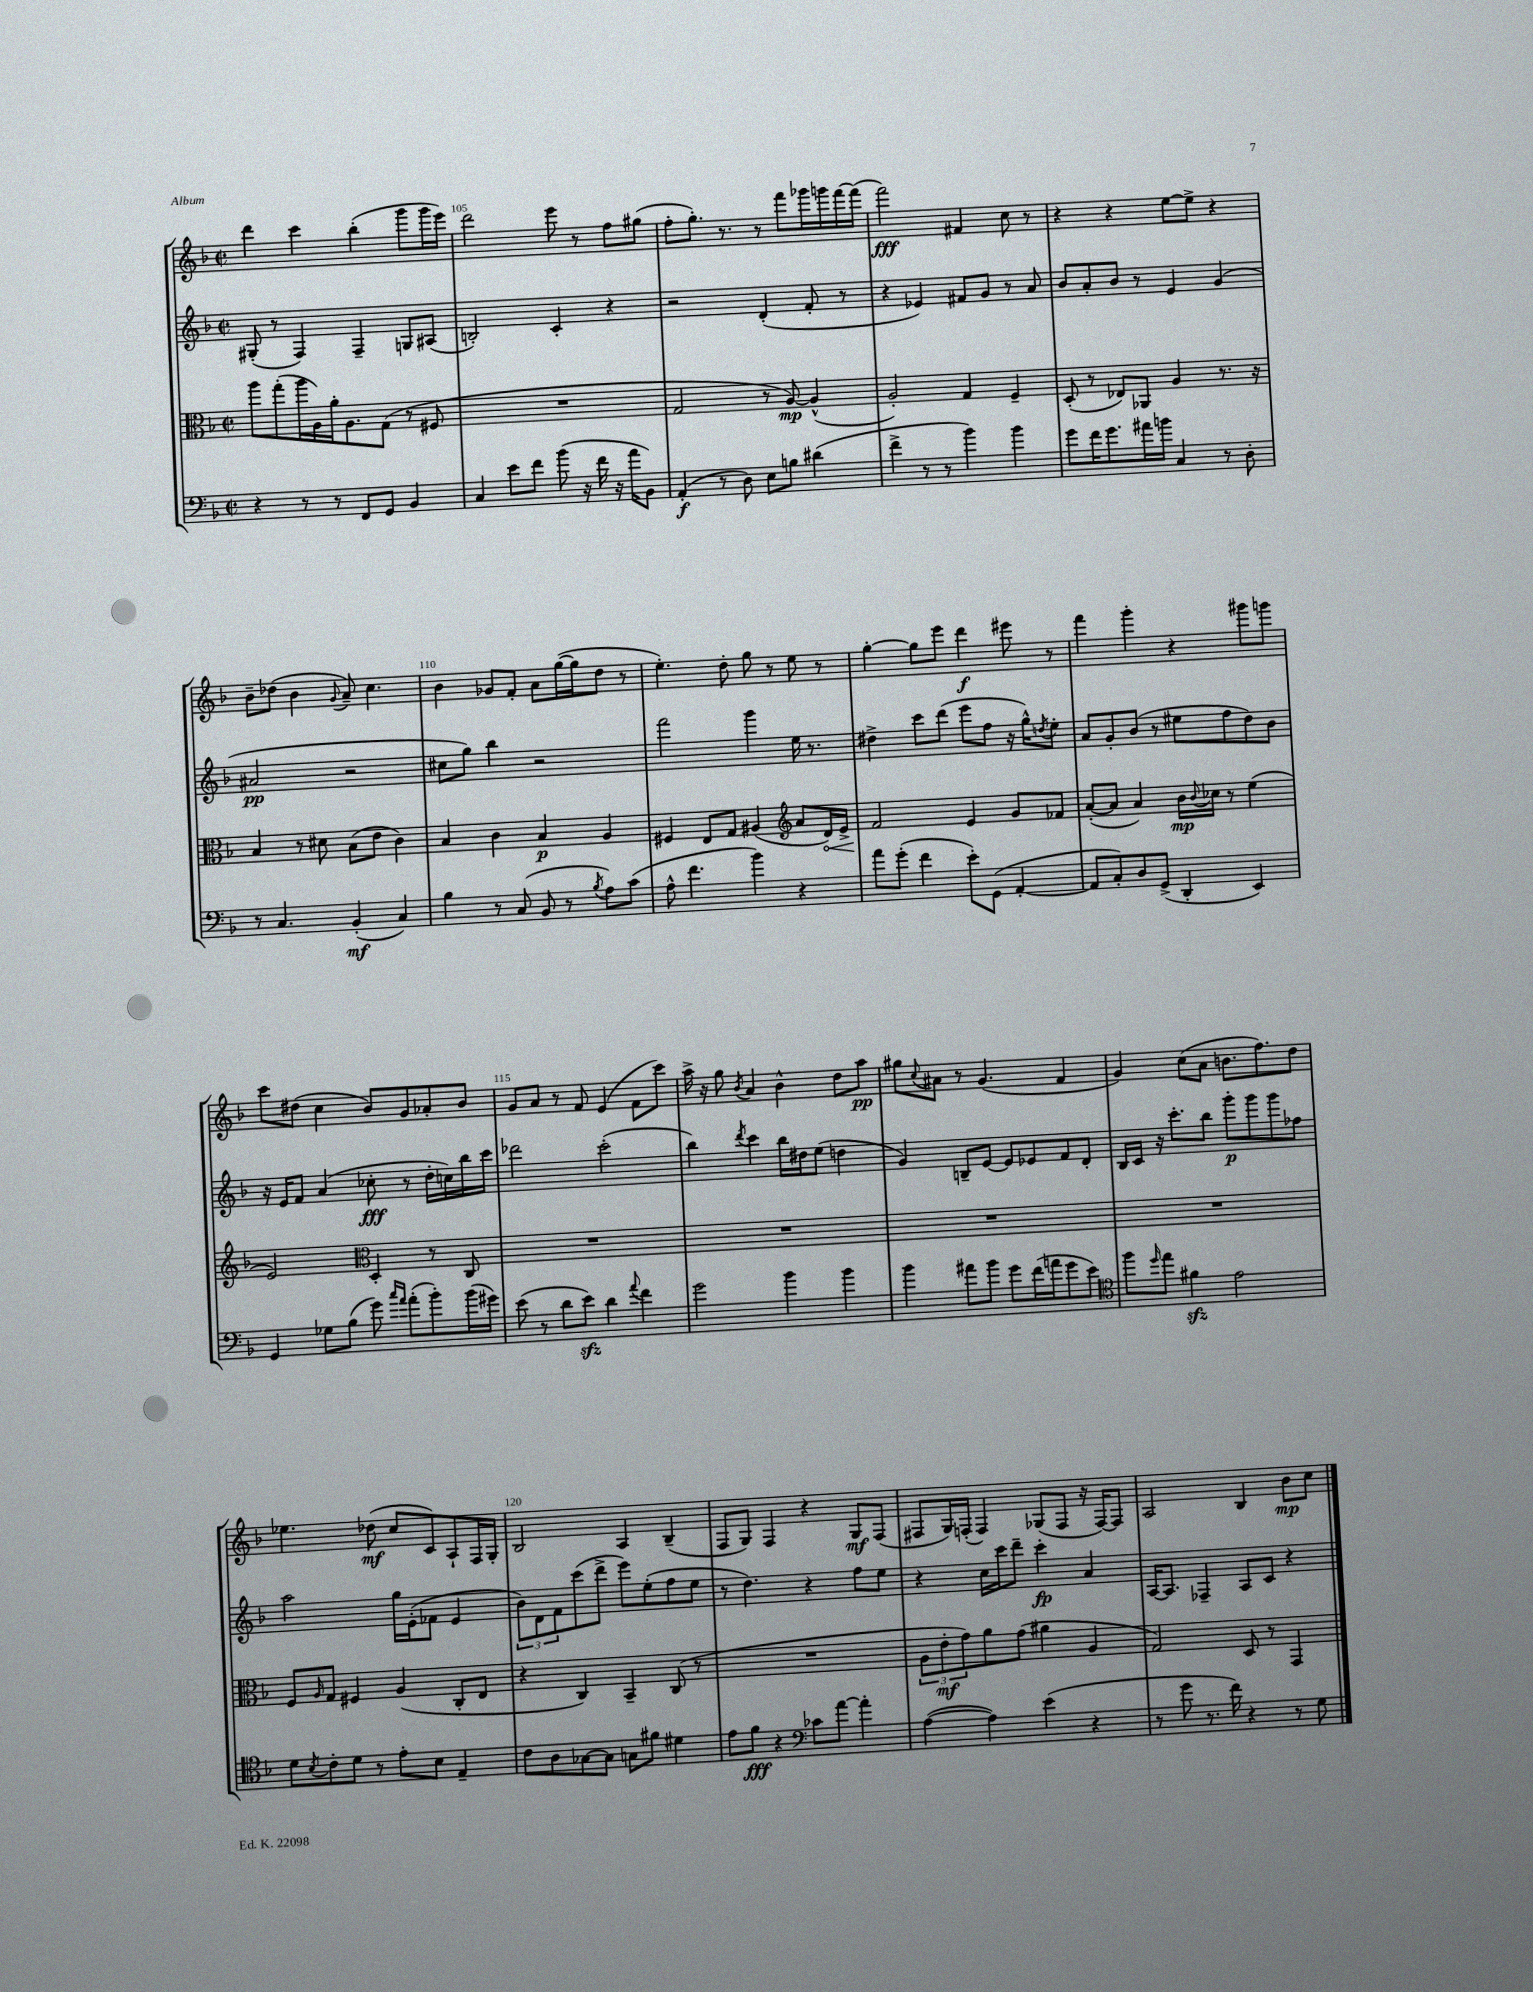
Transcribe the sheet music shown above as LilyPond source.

<<
\new StaffGroup <<
\new Staff = "s0" {
    \clef treble \key f \major \defaultTimeSignature \time 2/2
    d'''4 c'''4 bes''4-.( g'''8 g'''16 e'''16) |
    d'''2 e'''8 r8 f''8 gis''8( |
    f''8-. g''8.-.) r8. r8 f'''8 ges'''16 g'''16 f'''16~ f'''16( |
    f'''2\fff) fis'4 c''8 r8 |
    r4 r4 e''8~ e''8-> r4 |
    bes'8-- des''8( bes'4 \appoggiatura { g'8 } a'8--) c''4. |
    bes'4 ges'8 f'8-. a'8 g''16~( g''16 d''8 r8 |
    e''4.-.) d''8-. g''8 r8 e''8 r8 |
    g''4~-. g''8 e'''8 d'''4\f eis'''8 r8 |
    f'''4 g'''4-. r4 gis'''8 g'''8 |
    c'''8 dis''8( c''4 bes'8) g'8 aes'8-. bes'8 |
    g'8 a'8 r8 f'8 e'4( f'8 c'''8) |
    a''16-> r16 g''8 \acciaccatura { bes'8 } a'4 bes'4-^ d''8 a''8\pp |
    gis''8 \appoggiatura { c''8 } ais'8 r8 g'4.( f'4 |
    g'4) c''8( a'8 b'8. f''8.) d''8 |
    ees''4. des''8\mf( c''8 c'8) a8-! f16 g16-. |
    bes2 a4 bes4--( |
    f8 g8) f4 r4 g8\mf f8( |
    fis8 g16) f16-.( f4) ges8( f8 r16 f16~) f8 |
    a2 bes4 bes'8\mp c''8 \bar "|." |
}
\new Staff = "s1" {
    \clef treble \key f \major \defaultTimeSignature \time 2/2
    gis8-.( r8 f4) f4-- g8 ais8( |
    b2-.) c'4-. r4 |
    r2 d'4-.( f'8-. r8 |
    r4 ees'4) fis'8 g'8 r8 a'8 |
    bes'8 a'8-. bes'8 r8 e'4 g'4( |
    ais'2\pp r2 |
    cis''8 g''8) bes''4 r2 |
    f'''2 g'''4 e''16 r8. |
    dis''4-> c'''8 d'''8( e'''8 f''8 r16 g''16-^) \acciaccatura { d''8 } e''8-. |
    a'8 g'8-. bes'8( r8 eis''8 f''8 d''8) bes'8 |
    r16 e'16 f'8 a'4( ces''8-.\fff r8 d''16-. c''16) bes''16 c'''16 |
    des'''2 c'''2-.( |
    bes''4) \acciaccatura { d'''8 } c'''4 bes''16 dis''16 e''8( d''4 |
    g'4) b8-- e'8~ e'8 ees'8 f'8 d'8-. |
    bes16 c'16 r16 c'''8.-. bes''8 g'''8-.\p g'''8 g'''8 fes''8 |
    a''2 g''16 e'16-.( fes'8 e'4 |
    \tuplet 3/2 { bes'8) d'8 f'8 } c'''8( d'''8-> e'''8) e''8-.( f''8 e''8 |
    r8 d''4.) r4 f''8 e''8 |
    r4 c''16 c'''16 d'''8-- c'''4-.\fp a'4 |
    a16~ a8. fes4-- a8 c'8 r4 \bar "|." |
}
\new Staff = "s2" {
    \clef alto \key f \major \defaultTimeSignature \time 2/2
    a''8 g''8-.( a''16 a16) a'16-. a8. g8( r8 fis8 |
    R1 |
    g2 r8 a8~\mp) a4-^( |
    a2-.) g4 f4-- |
    d8-.( r8 ees8) aes,8 a4 r8. r16 |
    bes4 r8 dis'8 bes8( e'8 c'4) |
    bes4 c'4 bes4\p a4 |
    fis4 e8 g8 ais4( \clef treble a'8 \once \override Hairpin.circled-tip = ##t d'16\<) e'16-> |
    f'2\! e'4 g'8 fes'8 |
    a'8~-.( a'8 a'4) bes'16\mp \appoggiatura { bes'8 } ces''16 r8 e''4( |
    e'2) \clef alto d4-. r8 c8 |
    R1 |
    R1 |
    R1 |
    R1 |
    f8 \grace { a16 } g8 fis4 a4( c8-. e8 |
    r4 c4) bes,4-- c8( r8 |
    R1 |
    \tuplet 3/2 { a8 e'8-.\mf g'8) } a'8 g'8( ais'4 a4 |
    g2) d8 r8 g,4 \bar "|." |
}
\new Staff = "s3" {
    \clef bass \key f \major \defaultTimeSignature \time 2/2
    r4 r8 r8 f,8 g,8 bes,4 |
    c4 e'8 f'8 bes'8( r16 f'16 r16 a'16 bes,8) |
    a,4-.\f( r8 d8) e8 b8 dis'4( |
    f'4-> r8 r8 bes'4) bes'4 |
    g'8 f'16 g'8. ais'16 b'16 c4 r8 d8-. |
    r8 c4. bes,4-.\mf( c4) |
    bes4 r8 c8( bes,8 r8 \acciaccatura { bes8 } a8) c'8( |
    a8-^ f'4. bes'4) r4 |
    a'8 g'8-.( f'4 e'8-.) g,8( a,4~-. |
    a,8 c8-.) d8 g,8->( d,4-. e,4) |
    g,4 ges8 bes8( g'8) \grace { c''16 a'16 } a'8-.( bes'8-.) bes'16( gis'16) |
    e'8( r8 d'8 e'8\sfz) d'4 \appoggiatura { a'8 } f'4 |
    g'2 bes'4 bes'4 |
    bes'4 ais'8 bes'8 g'8 f'16( a'16 g'8 e'8) |
    \clef tenor f''8 \grace { d''16 } e''8 fis'4\sfz e'2 |
    d'8 \acciaccatura { bes8 } c'8-. d'8 r8 e'8-. bes8 e4-- |
    c'8 a8 ges8~ ges8 g8 fis'8 dis'4 |
    e'8 f'8\fff r4 \clef bass ces'8 a'8~ a'4-. |
    a4~( a4) e'4( r4 |
    r8 g'8 r8. f'16) r4 r8 g8 \bar "|." |
}
>>
>>
\layout { \context { \Score currentBarNumber = #104 \override BarNumber.break-visibility = ##(#f #t #t) barNumberVisibility = #(every-nth-bar-number-visible 5) } }
